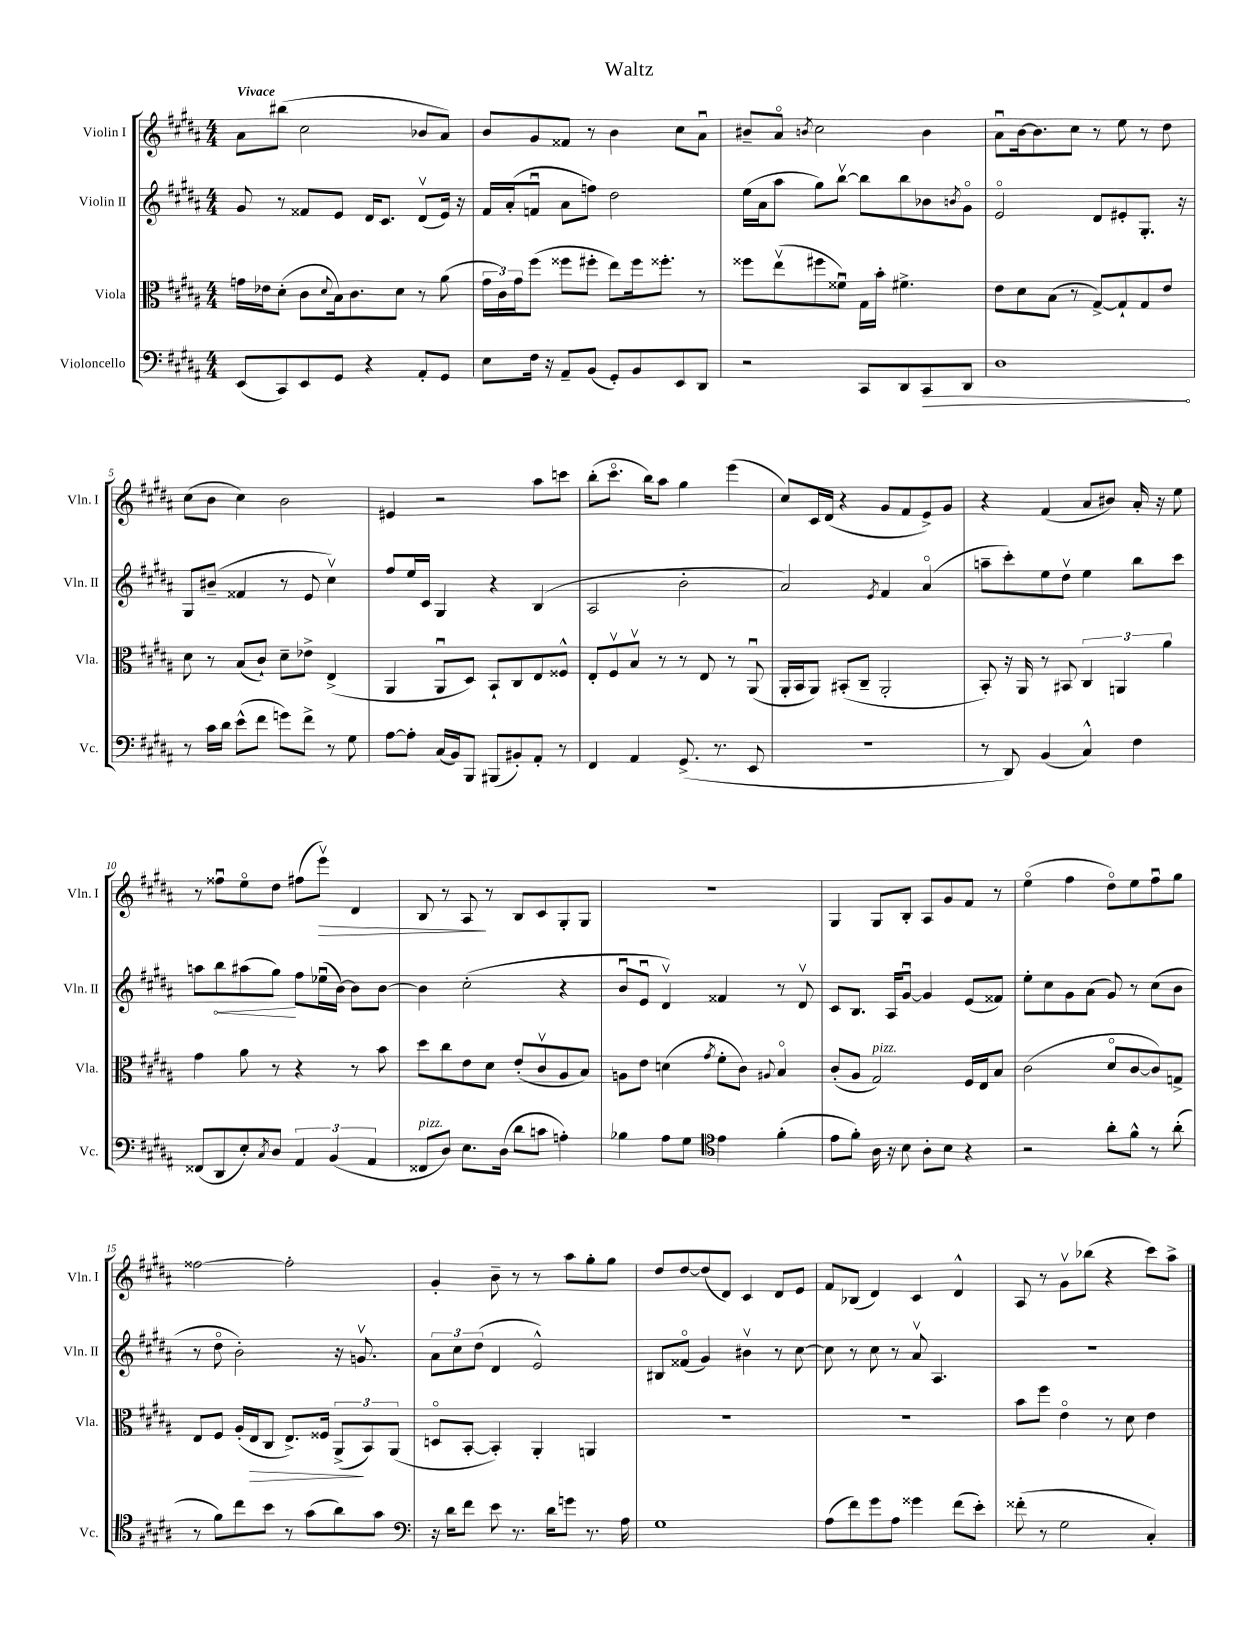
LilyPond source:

\header { title = "Waltz" }
<<
\new StaffGroup <<
\new Staff = "s0" \with { instrumentName = "Violin I" shortInstrumentName = "Vln. I" } {
    \clef treble \key b \major \numericTimeSignature \time 4/4 \tempo "Vivace"
    ais'8 bis''8( cis''2 bes'8 ais'8) |
    b'8 gis'8 fisis'8 r8 b'4 cis''8 ais'8\downbow |
    bis'8-- ais'8\flageolet \acciaccatura { b'8 } cis''2 b'4 |
    ais'8\downbow b'16~ b'8. cis''8 r8 e''8 r8 dis''8 |
    cis''8( b'8 cis''4) b'2 |
    eis'4 r2 ais''8 c'''8 |
    b''8-.( cis'''8.\flageolet b''16) ais''8 gis''4 e'''4( |
    cis''8) cis'16 dis'16( r4 gis'8 fis'8 e'8->) gis'8 |
    r4 fis'4( ais'8 bis'8) ais'16-. r16 e''8 |
    r8 fisis''8\downbow e''8\flageolet dis''8 fis''8( e'''8\upbow\>) dis'4 |
    b8 r8 ais8\! r8 b8 cis'8 gis8-. gis8 |
    R1 |
    gis4 gis8 b8-. ais8 gis'8 fis'8 r8 |
    e''4\flageolet( fis''4 dis''8\flageolet) e''8 fis''8\downbow gis''8 |
    fisis''2~ fisis''2-. |
    gis'4-. b'8-- r8 r8 ais''8 gis''8-. gis''8 |
    dis''8 dis''8~ dis''8( dis'8) cis'4 dis'8 e'8 |
    fis'8 bes8( dis'4) cis'4 dis'4-^ |
    ais8 r8 gis'8\upbow bes''8( r4 cis'''8) ais''8-> \bar "|." |
}
\new Staff = "s1" \with { instrumentName = "Violin II" shortInstrumentName = "Vln. II" } {
    \clef treble \key b \major \numericTimeSignature \time 4/4
    gis'8 r8 fisis'8 e'8 dis'16 cis'8. dis'8\upbow( e'16) r16 |
    fis'16 ais'16-.( f'8\downbow ais'8 f''8) dis''2 |
    e''16( ais'16 ais''8 gis''8) b''8~\upbow b''8 b''8 bes'8 \acciaccatura { b'8 } gis'8\flageolet |
    e'2\flageolet dis'8 eis'8-. gis8.-. r16 |
    gis8 bis'8--( fisis'4 r8 e'8 cis''4\upbow) |
    fis''8 e''16 cis'16 gis4 r4 b4( |
    ais2 b'2-. |
    ais'2) \acciaccatura { e'8 } fis'4 ais'4\flageolet( |
    a''8-- cis'''8-.) e''8 dis''8\upbow e''4 b''8 cis'''8 |
    a''8 \once \override Hairpin.circled-tip = ##t b''8\< ais''8( gis''8\!) fis''8 ees''16\downbow( b'16~) b'8 b'8~ |
    b'4 cis''2-.( r4 |
    b'8\downbow e'8\downbow dis'4\upbow) fisis'4 r8 dis'8\upbow |
    cis'8 b8. ais16 gis'8~\downbow gis'4 e'8( fisis'8) |
    e''8-. cis''8 gis'8 ais'8( gis'8) r8 cis''8( b'8 |
    r8 dis''8\flageolet b'2-.) r16 g'8.\upbow |
    \tuplet 3/2 { ais'8 cis''8 dis''8( } dis'4 e'2-^) |
    bis8 fisis'8\flageolet( gis'4) bis'4\upbow r8 cis''8~ |
    cis''8 r8 cis''8 r8 ais'8\upbow ais4. |
    r1 \bar "|." |
}
\new Staff = "s2" \with { instrumentName = "Viola" shortInstrumentName = "Vla." } {
    \clef alto \key b \major \numericTimeSignature \time 4/4
    g'16 ees'16 dis'8-.( cis'8 \appoggiatura { dis'8 } b16) cis'8. dis'8 r8 ais'8( |
    \tuplet 3/2 { gis'16 cis'16) gis'16 } fis''8( fisis''8 fis''8-. e''8) fis''16 fisis''8.-. r8 |
    fisis''8 e''8\upbow( fis''8 fisis'8\downbow) gis16 b'16-. fis'4.-> |
    e'8 dis'8 b8( r8 gis8~->) gis8-! gis8 e'8 |
    dis'8 r8 b8( cis'8-!) dis'8-- ees'8-> e4->( |
    ais,4 ais,8\downbow dis8) b,8-! cis8 e8 fisis8-^ |
    e8-. fis8\upbow b8\upbow r8 r8 e8 r8 ais,8\downbow( |
    ais,16-. b,16 ais,8) bis,8-.( cis8-- ais,2-. |
    b,8-.) r16 ais,16 r8 bis,8 \tuplet 3/2 { cis4 a,4 ais'4 } |
    gis'4 ais'8 r8 r4 r8 b'8 |
    dis''8 cis''8 e'8 dis'8 e'8-.( cis'8\upbow ais8 b8) |
    a8 e'8 d'4( \acciaccatura { gis'8 } fis'8-. cis'8) \appoggiatura { ais8 } b4\flageolet |
    cis'8-.( ais8 gis2^\markup { \italic "pizz." }) fis16 e16 b8 |
    cis'2( dis'8\flageolet cis'8~ cis'8) g8-> |
    e8 fis8 ais16-.( e16\> cis8 e8.->) fisis16 \tuplet 3/2 { ais,8->\!( b,8) ais,8( } |
    d8\flageolet b,8~-. b,4-.) ais,4-. a,4 |
    R1 |
    R1 |
    b'8 fis''8 e'4\flageolet r8 dis'8 e'4 \bar "|." |
}
\new Staff = "s3" \with { instrumentName = "Violoncello" shortInstrumentName = "Vc." } {
    \clef bass \key b \major \numericTimeSignature \time 4/4
    e,8( cis,8) e,8 gis,8 r4 ais,8-. gis,8 |
    e8 fis16 r16 ais,8-- b,8( gis,8-.) b,8 e,8 dis,8 |
    r2 cis,8 dis,8 \once \override Hairpin.circled-tip = ##t cis,8\> dis,8 |
    dis1\! |
    r8 cis'16 dis'16 e'8-^( fis'8 g'8) fis'8-> r8 gis8 |
    ais8~ ais8-. cis16( b,16) b,,8 bis,,8( bis,8-.) ais,8-. r8 |
    fis,4 ais,4 gis,8.->( r8. e,8 |
    R1 |
    r8 dis,8) b,4( cis4-^) fis4 |
    fisis,8( dis,8 e8-.) \acciaccatura { cis8 } dis8 \tuplet 3/2 { ais,4 b,4( ais,4 } |
    fisis,8^\markup { \italic "pizz." } dis8) e8. dis16( dis'8 c'8 a4-.) |
    bes4 ais8 gis8 \clef tenor e'4 fis'4-.( |
    e'8 fis'8-.) ais16 r16 b8 ais8-. b8 r4 |
    r2 ais'8-. fis'8-^ r8 ais'8-.( |
    r8 fis'8) cis''8 b'8 r8 gis'8( ais'8) gis'8 |
    \clef bass r16 dis'16 fis'8 e'8 r8. dis'16 g'8 r8. ais16 |
    gis1 |
    ais8( fis'8) gis'8 ais8 gisis'4 fis'8( e'8-.) |
    fisis'8-.( r8 gis2 cis4-.) \bar "|." |
}
>>
>>
